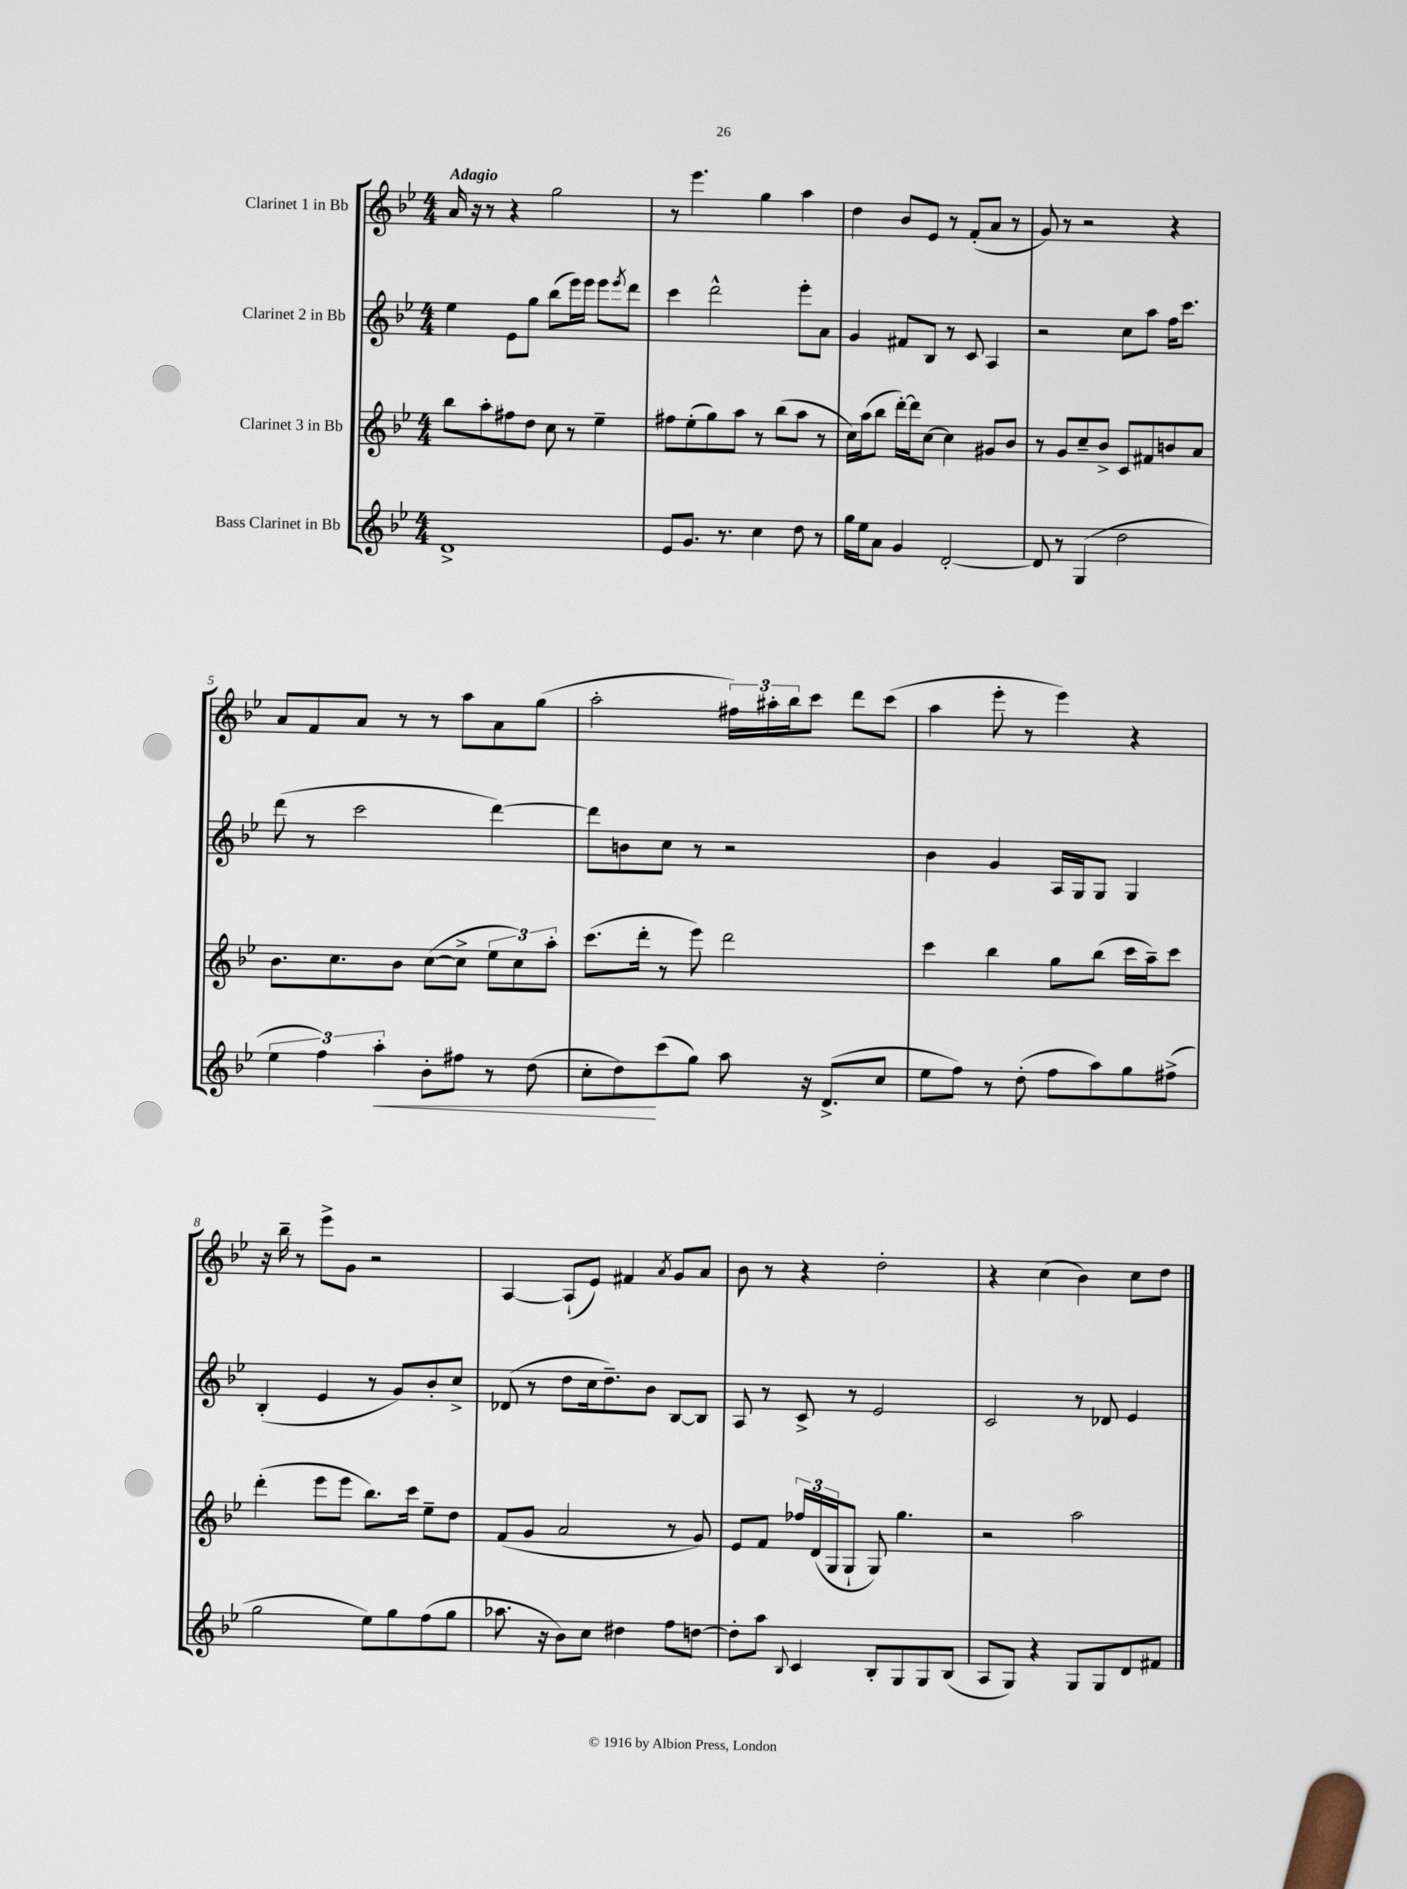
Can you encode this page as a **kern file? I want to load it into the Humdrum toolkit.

**kern	**kern	**kern	**kern
*staff4	*staff3	*staff2	*staff1
*clefG2	*clefG2	*clefG2	*clefG2
*k[b-e-]	*k[b-e-]	*k[b-e-]	*k[b-e-]
*M4/4	*M4/4	*M4/4	*M4/4
1d^	8bb-	4ee-	16a
.	.	.	16r
.	8aa'	.	8r
.	8ff#	8e-	4r
.	8dd	8gg	.
.	8cc	(8bb-	2gg
.	8r	16eee-)	.
.	.	16eee-	.
.	4ee-~	8eee-	.
.	.	8qeee-	.
.	.	8ddd	.
=	=	=	=
8e-	8ff#	4ccc	8r
8.g	(8ee-'	.	4.eee-
.	8gg)	2ddd^^	.
8.r	.	.	.
.	8aa	.	.
4cc	8r	.	4gg
.	(8bb-	.	.
8dd	8aa	8eee-'	4aa
8r	8r	8a	.
=	=	=	=
16gg	16cc)	4g	4dd
16ee-	(16aa	.	.
8a	8bb-	.	.
4g	[16ddd')	8f#	8b-
.	16ddd]	.	.
.	[8cc	8B-	8e-
[2d'	4cc]	8r	8r
.	.	8c	(8f'
.	8g#	4A	8a
.	8b-	.	8r
=	=	=	=
8d]	8r	2r	8g)
8r	8g	.	8r
(4G	8cc~	.	2r
.	8b-^	.	.
2dd	8c	8cc	.
.	8f#	8aa	.
.	8b	16ff	4r
.	.	8.ccc	.
.	8a	.	.
=	=	=	=
6ee-	8.b-	(8ddd	8a
.	.	8r	8f
6ff)	.	.	.
.	8.cc	.	.
.	.	2ccc	8a
6aa'	.	.	.
.	8b-	.	8r
8b-'	([8cc	.	8r
8ff#	8cc^]	.	8aa
8r	12ee-	[4ddd)	8a
.	12cc)	.	.
(8dd	.	.	(8gg
.	12aa'	.	.
=	=	=	=
8cc'	(8.ccc	8ddd]	2aa'
8dd)	.	8b	.
.	16ddd'	.	.
(8ccc	8r	8cc	.
8gg)	8eee-)	8r	.
8aa	2ddd	2r	24ff#)
.	.	.	24aa#'
.	.	.	24bb-
16r	.	.	8ccc
(8.d^	.	.	.
.	.	.	8ddd
8cc	.	.	(8ccc
=	=	=	=
8ee-	4ccc	4b-	4aa
8ff)	.	.	.
8r	4bb-	4g	8eee-'
(8dd'	.	.	8r
8ff	8gg	16A	4eee-)
.	.	16G	.
8aa)	(8bb-	8G	.
8gg	16ccc	4G	4r
.	16aa~)	.	.
(8ff#^	8ccc	.	.
=	=	=	=
2gg	(4ddd'	(4B-'	16r
.	.	.	16bb-~
.	.	.	8r
.	8eee-	4e-	8eee-^
.	8eee-	.	8g
8ee-)	8.bb-)	8r	2r
8gg	.	8g)	.
.	16ccc	.	.
(8ff	8ee-~	8b-'	.
8gg	8dd	8cc^	.
=	=	=	=
8.aa-	(8f	(8d-	[4A
.	8g	8r	.
16r	.	.	.
8b-)	2a	8dd	(8A`]
8cc	.	16cc	8e-)
.	.	8.dd~)	.
4dd#	.	.	4f#
.	.	8b-	.
.	.	.	8qa
8ff	8r	[8B-	8g
[8dd	8g)	8B-]	8a
=	=	=	=
8dd']	8e-	8A	8b-
8aa	8f	8r	8r
8qqB-	.	.	.
4c	24ff-	8c^	4r
.	(24d	.	.
.	24G	.	.
.	8G`	8r	.
8B-'	8G)	2e-	2dd'
8G	4.gg	.	.
8G	.	.	.
(8B-	.	.	.
=	=	=	=
8A	2r	2c	4r
8G)	.	.	.
4r	.	.	(4cc
8G	2aa	8r	4b-)
8G	.	8d-	.
8d	.	4e-	8cc
8f#	.	.	8dd
==	==	==	==
*-	*-	*-	*-
